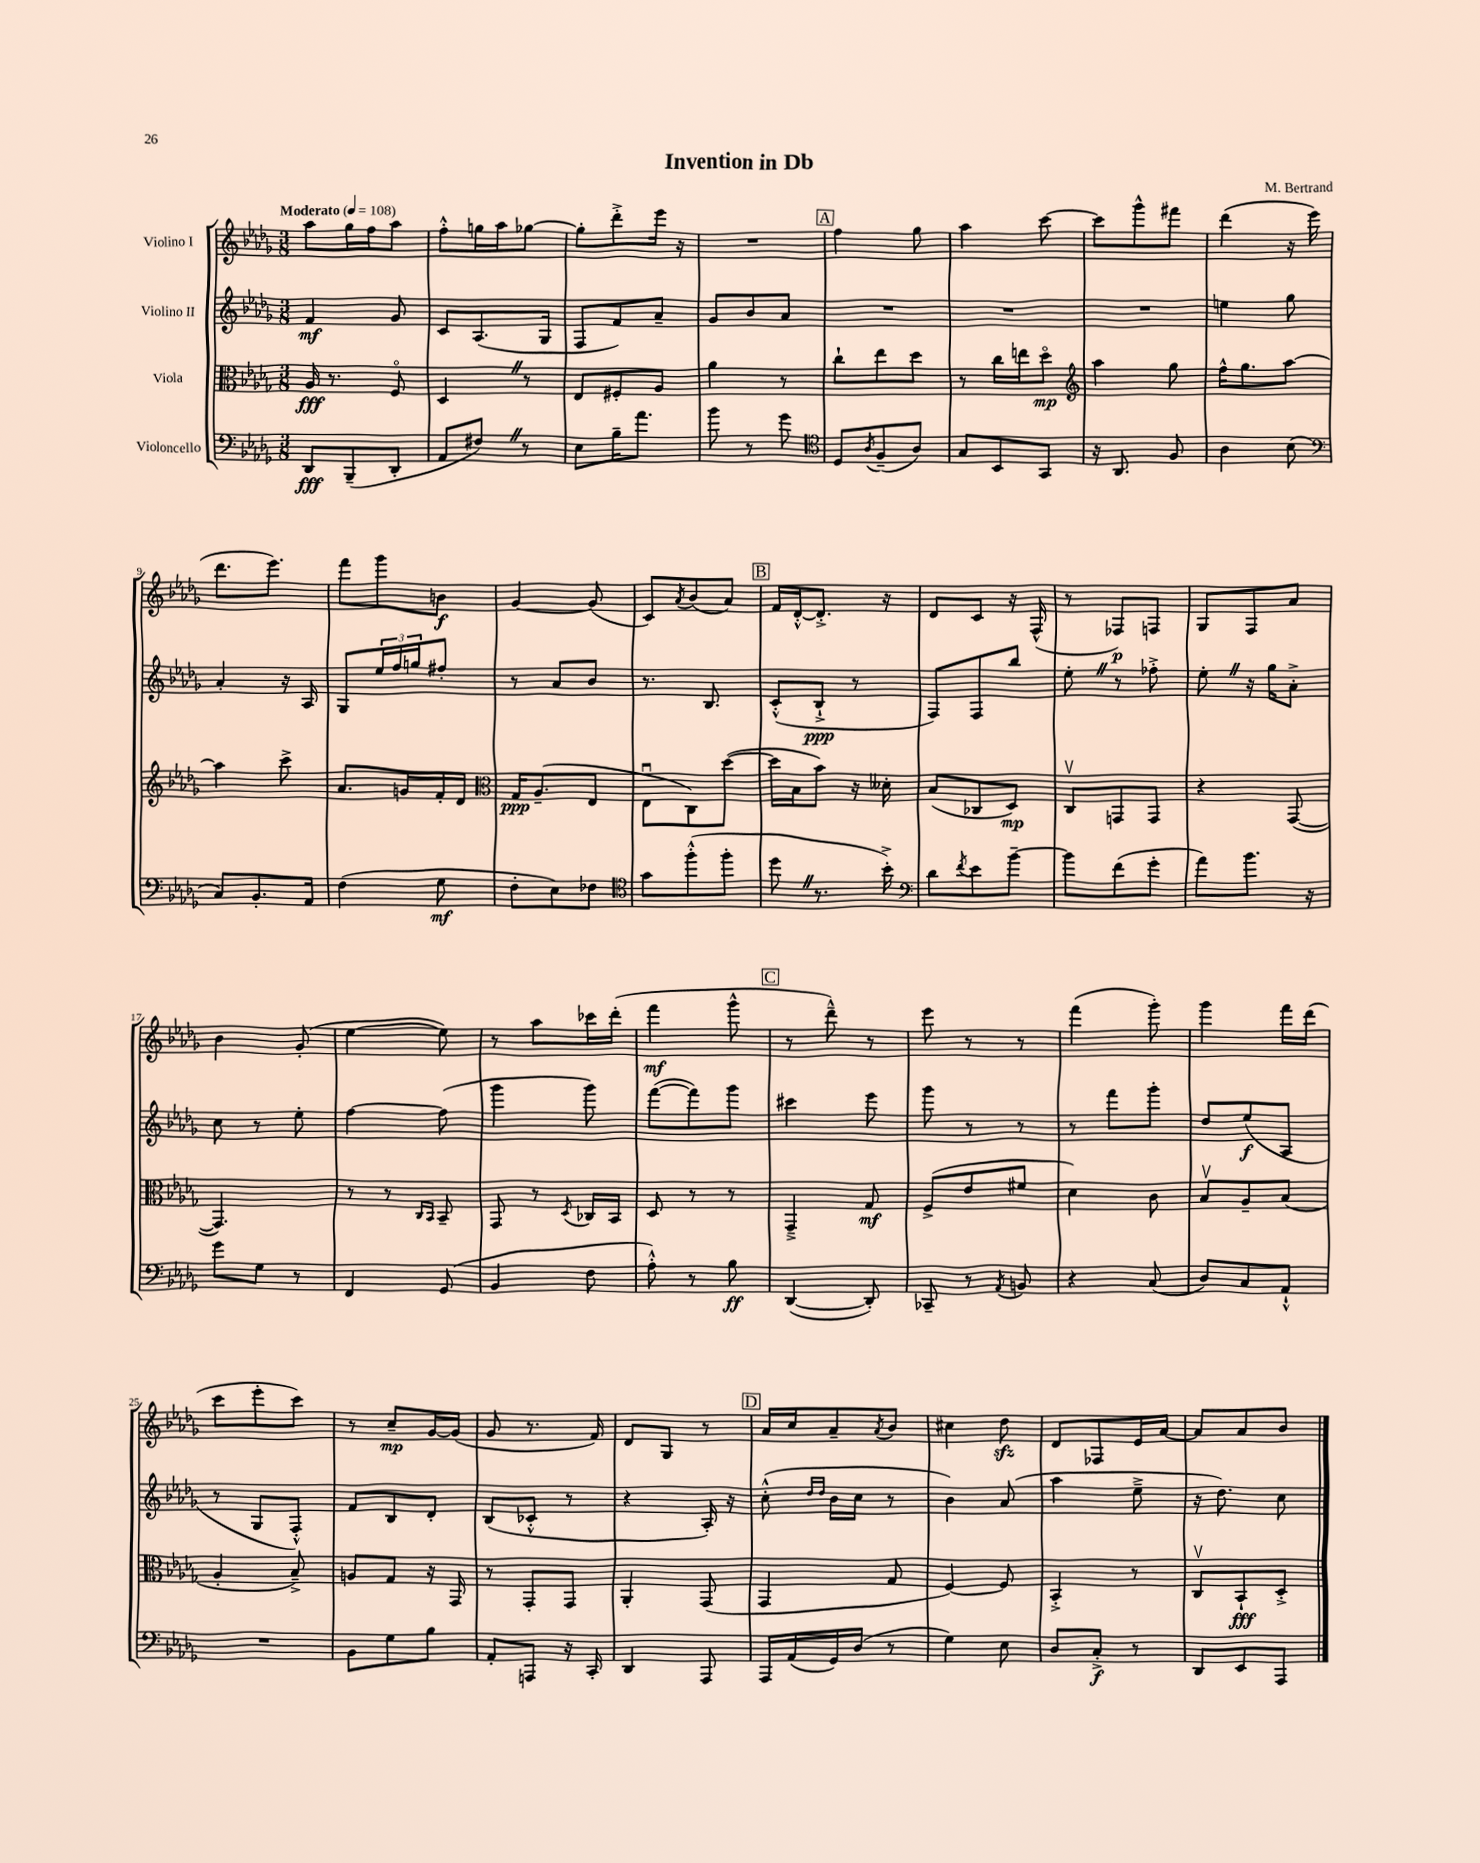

**kern	**kern	**kern	**kern
*staff4	*staff3	*staff2	*staff1
*clefF4	*clefC3	*clefG2	*clefG2
*k[b-e-a-d-g-]	*k[b-e-a-d-g-]	*k[b-e-a-d-g-]	*k[b-e-a-d-g-]
*M3/8	*M3/8	*M3/8	*M3/8
*MM108	*MM108	*MM108	*MM108
8DD-/L	16A-/	4f/	8aa-\L
.	8.r	.	.
(8BBB-~/	.	.	16gg-\L
.	.	.	16ff\J
8DD-'/J	8Fo/	8g-/	8aa-\J
=	=	=	=
8AA-/L	4D-/	8c/L	8ff'^^\L
8F#/J)	.	(8.A-/	16gg\L
.	.	.	16aa-\J
8r	8r	.	[8gg-\J
.	.	16G-/Jk	.
=	=	=	=
8E-\L	8E-/L	8F/L	8gg-'\]L
16B-~\K	8F#'/	8f/)	8ddd-'^\
8.a-\J	.	.	.
.	8A-/J	8a-~/J	16eee-\Jk
.	.	.	16r
=	=	=	=
8b-\	4a-\	8g-/L	4.r
8r	.	8b-/	.
8g-\	8r	8a-/J	.
=	=	=	=
*clefC4	*	*	*
8D-/L	8cc`\L	4.r	4ff\
8qA-/	.	.	.
(8F~/	8ee-\	.	.
8A-/J)	8dd-\J	.	8gg-\
=	=	=	=
8G-/L	8r	4.r	4aa-\
8BB-/	16cc\LL	.	.
.	16ee\J	.	.
8GG-/J	8dd-o\J	.	[8ccc\
=	=	=	=
*	*clefG2	*	*
16r	4aa-\	4.r	8ccc\]L
8.AA-/	.	.	.
.	.	.	8ggg-^^\
8F/	8gg-\	.	8fff#\J
=	=	=	=
4A-\	16ff^^\LK	4ee\	(4ddd-\
.	8.gg-\	.	.
(8B-\	[8aa-\J	8gg-\	16r
.	.	.	16eee-\
=	=	=	=
*clefF4	*	*	*
8C/L)	4aa-\]	4a-'/	8.ddd-\L
8.BB-'/	.	.	.
.	.	.	8.eee-\J)
.	8ccc^\	16r	.
16AA-/Jk	.	16A-/	.
=	=	=	=
(4F\	8.a-/L	8G-/L	8fff\L
.	.	24ee-/L	8ggg-\
.	.	24ff/	.
.	16g/L	.	.
.	.	24gg/J	.
8G-\	16f'/	8ff#'/J	8b\J
.	16d-/JJ	.	.
=	=	=	=
*	*clefC3	*	*
8F'\L	16G-/LK	8r	[4g-/
.	(8.A-~/	.	.
8E-\)	.	8a-/L	.
8F-\J	8E-/J	8b-/J	(8g-/]
=	=	=	=
*clefC4	*	*	*
8g-\L	8E-u\L	8.r	8c/L)
.	.	.	8qa-/
(8ff'^^\	8C\)	.	(8b-/
.	.	8.B-/	.
8ff'\J	([8dd-\J	.	8a-/J)
=	=	=	=
8dd-\	16dd-\]LL	(8c'^^/L	16f/LL
.	16B-\J	.	[16d-'^^/J
8.r	8b-\J)	8B-`^/J	8.d-'^/]J
.	16r	8r	.
16b-'^\)	16d--'\	.	16r
=	=	=	=
*clefF4	*	*	*
8d-\L	(8B-/L	8F/L)	8d-/L
8qf/	.	.	.
8e-\	8C-/	8F/	8c/J
[8b-~\J	8D-/J)	8bb-/J	16r
.	.	.	(16F^^/
=	=	=	=
8b-\]L	8Cv/L	8ee-'\	8r
(8f\	8GG/	8r	8F-/L)
8g-'\J	8GG/J	8ff-'^\	8F/J
=	=	=	=
8a-\L)	4r	8ee-'\	8G-/L
8.b-\J	.	16r	8F/
.	.	16gg-\LK	.
.	([8GG-/	8a-'^\J	8a-/J
16r	.	.	.
=	=	=	=
8g-\L	4.GG-/])	8cc\	4b-\
8G-\J	.	8r	.
8r	.	8ee-'\	(8g-'/
=	=	=	=
4FF/	8r	[4ff\	[4ee-\
.	8r	.	.
.	16qqC/LL	.	.
.	16qqBB-/JJ	.	.
(8GG-/	8BB-~/	(8ff\]	8ee-\])
=	=	=	=
4BB-/	8GG-/	4ggg-\	8r
.	8r	.	8aa-\L
.	8qD-/	.	.
8F\	16C-/LL	8ggg-\)	16ccc-\L
.	16BB-/JJ	.	(16ddd-'\JJ
=	=	=	=
8A-'^^\)	8D-/	([8fff\L	4fff\
8r	8r	8fff\])	.
8B-\	8r	8ggg-\J	8ggg-^^\
=	=	=	=
([4DD-/	4GG-~^/	4ccc#\	8r
.	.	.	8ddd-~^^\)
8DD-'/])	8G-/	8eee-\	8r
=	=	=	=
8CC-~/	(8F^/L	8ggg-\	8eee-\
8r	8e-/	8r	8r
8qAA-/	.	.	.
8BB/	8f#/J	8r	8r
=	=	=	=
4r	4d-\)	8r	(4fff\
.	.	8fff\L	.
(8C/	8c\	8ggg-'\J	8ggg-'\)
=	=	=	=
8D-/L)	8B-v/L	8dd-/L	4ggg-\
8C/	8A-~/	(8ee-/	.
8AA-`^^/J	(8B-/J	8A-/J	16fff\LL
.	.	.	(16ddd-\JJ
=	=	=	=
4.r	4A-'/	8r	8ccc\L
.	.	8G-/L	8eee-'\
.	8B-~^/)	8F'^^/J)	8ccc\J)
=	=	=	=
8BB-\L	8A/L	8f/L	8r
8G-\	8G-/J	8B-/	8cc~/L
8B-\J	16r	8d-'/J	[16g-/L
.	16GG-/	.	(16g-/]JJ
=	=	=	=
8AA-'/L	8r	(8B-/L	8g-/
8AAA/J	8GG-'/L	8c-'^^/J	8.r
16r	8GG-/J	8r	.
16CC'/	.	.	16f/)
=	=	=	=
4DD-/	4AA-'/	4r	8d-/L
.	.	.	8G-/J
8AAA-/	(8GG-/	16A-'/)	8r
.	.	16r	.
=	=	=	=
16AAA-/LL	4GG-/	(8cc'^^\	16a-/LL
(16AA-/	.	.	16cc/J
.	.	16qqdd-/LL	.
.	.	16qqdd-/JJ	.
16GG-/)	.	16b-\LL	8a-~/
(16D-/JJ	.	16cc\JJ	.
.	.	.	8qa-/
8r	8G-/	8r	8b-/J
=	=	=	=
4G-\)	[4F/)	4b-\)	4cc#\
8E-\	8F/]	(8a-/	8dd-\
=	=	=	=
8D-/L	4BB-'^/	4aa-\	8d-/L
8C'^/J	.	.	8F-/
8r	8r	8ee-~^\	16e-/L
.	.	.	[16a-/JJ
=	=	=	=
8DD-/L	8Cv/L	16r	8a-/]L
.	.	8.dd-\)	.
8EE-/	8BB-`/	.	8a-/
8AAA-/J	8D-'^/J	8cc\	8b-/J
==	==	==	==
*-	*-	*-	*-
